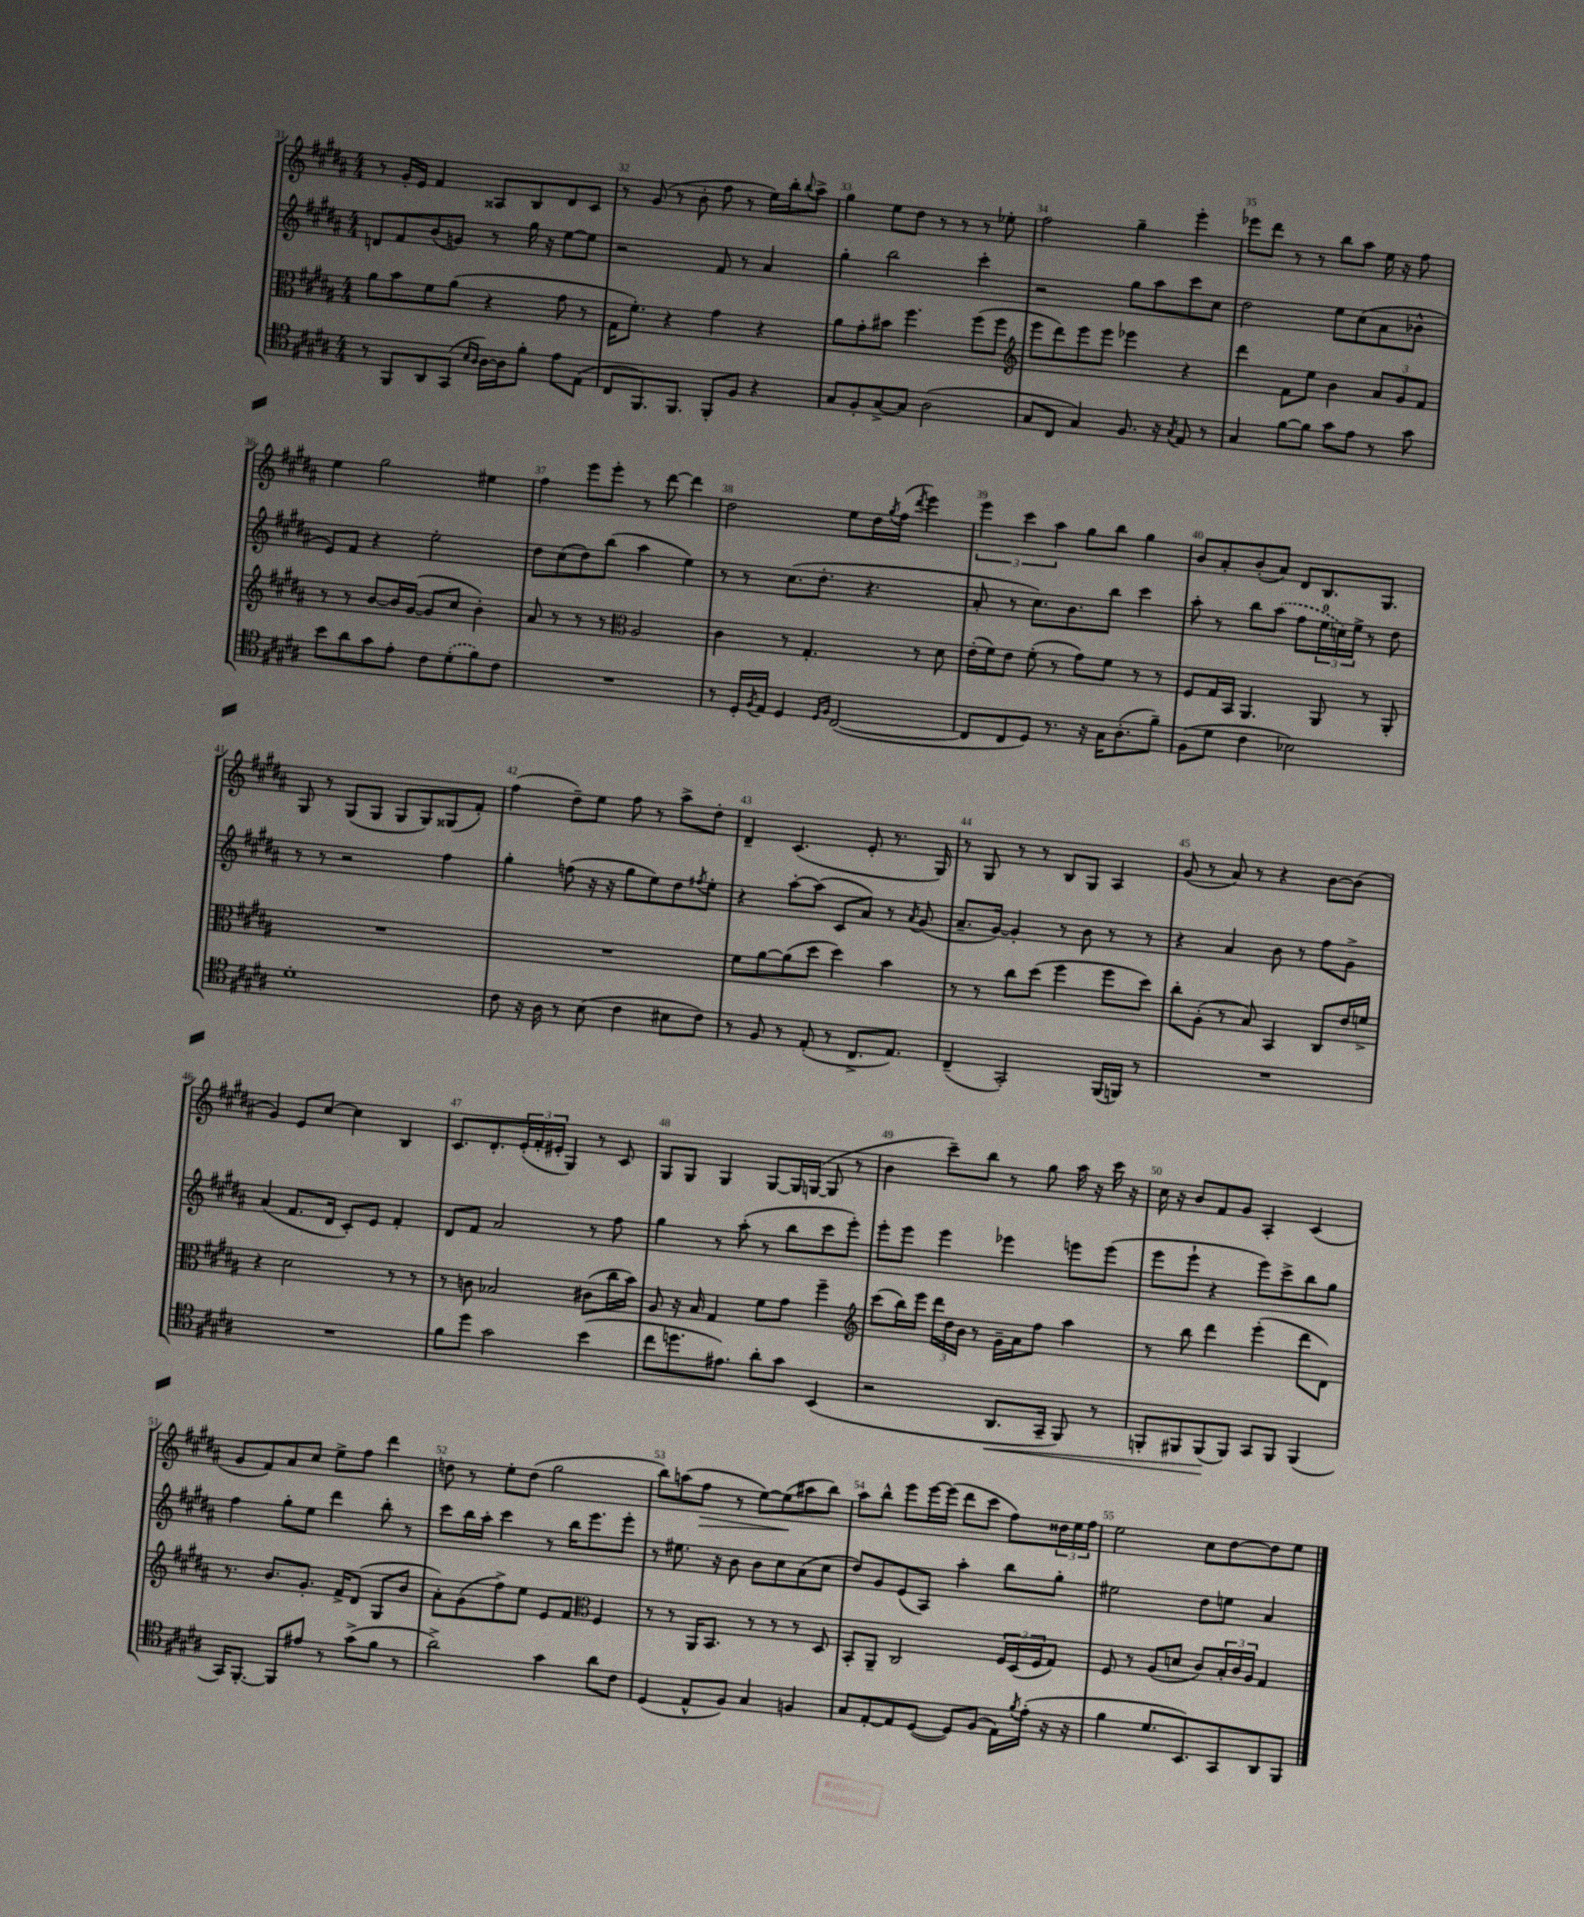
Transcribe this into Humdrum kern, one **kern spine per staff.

**kern	**kern	**kern	**kern
*staff4	*staff3	*staff2	*staff1
*clefC4	*clefC3	*clefG2	*clefG2
*k[f#c#g#d#a#]	*k[f#c#g#d#a#]	*k[f#c#g#d#a#]	*k[f#c#g#d#a#]
*M4/4	*M4/4	*M4/4	*M4/4
8r	8a#\L	8d/L	8r
8FF#/L	8b\	8f#/	16g#'/LL
.	.	.	16e/JJ
8AA#/	8f#\	(8b/	4f#/
(8GG#/J	(8a#\J	8g/J)	.
16qqB/LL	.	.	.
16qqA#/JJ	.	.	.
[16A#\LL)	4r	8r	8A##/L
16A#\]J	.	.	.
8f#'\J	.	16gg#\	8B/
.	.	16r	.
8e\L	8g#\	[8ee\L	8d#/
(8E\J	8r	8ee\]J	8c#/J
=	=	=	=
8C#/L	16G#\LK	2r	8r
.	8.f#'\J)	.	.
8.FF#/)	.	.	(8g#/
.	4r	.	8r
8.FF#/J	.	.	.
.	.	.	8b'\
8FF#'/L	4g#\	8f#/	8ff#\
8F#/J	.	8r	8r
4r	4r	4a#/	16ee\LL)
.	.	.	16bb'\J
.	.	.	8qqbb/
.	.	.	8aa#^\J
=	=	=	=
8G#/L	8a#\L	4gg#'\	4gg#\
8F#'/	8g#'\	.	.
[8G#^/	8b#\J	2bb\	8ee\L
8G#/]J	4.ff#\	.	8dd#\J
(2A#\	.	.	8r
.	.	.	8r
.	(8ff#\L	4ccc#'\	8r
.	8ff#\J	.	8ee-'\
=	=	=	=
*	*clefG2	*	*
8G#/L	8eee\L	2r	2ff#\
8C#/J	8ddd#\)	.	.
4G#/)	8eee\	.	.
.	8eee\J	.	.
8.F#/	4eee-\	8gg#\L	4gg#~\
.	.	8aa#\	.
16r	.	.	.
8qG#/	.	.	.
8E/	4r	8ccc#\	4eee'\
8r	.	8cc#\J	.
=	=	=	=
4G#/	4ddd#\	2dd#\	8eee-\L
.	.	.	8ddd#\J
[8f#\L	8f#\L	.	8r
8f#\]J	8ee\J	.	8r
8g#\L	4b\	8ee\L	8bb\L
8e\J	.	(8cc#\	8aa#\J
8r	12a#/L	8a#\	16ee\
.	.	.	16r
.	12g#/	.	.
8g#\	.	8b-^^\J	8ff#\
.	12f#/J	.	.
=	=	=	=
8b\L	8r	8e/L)	4ee\
8a#\	8r	8f#/J	.
8g#\	[8b/L	4r	2gg#\
8e'\J	16b/]L	.	.
.	([16g#/JJ	.	.
8c#\L	8g#/]L	2ee'\	.
(8d#'\	8cc#/J	.	.
8f#\)	4b'\)	.	4ee#\
8c#\J	.	.	.
=	=	=	=
1r	8a#/	8dd#\L	4ff#\
.	8r	(8cc#\	.
.	8r	8dd#\)	8eee\L
.	8r	(8bb\J	8eee'\J
*	*clefC3	*	*
.	2A#/	4aa#\	8r
.	.	.	[8ddd#\
.	.	4ee\)	4ddd#\]
=	=	=	=
8r	4c#\	8r	2dd#\
16D#'/LL	.	8r	.
8qF#/	.	.	.
16E/JJ	.	.	.
4D#/	8r	(8.cc#\L	.
.	4.G#'/	.	.
.	.	8.dd#'\J	.
16qqD#/LL	.	.	.
16qqF#/JJ	.	.	.
([2C#/	.	.	8ee\L
.	.	4.r	16dd#\L
.	.	.	8qgg#/
.	.	.	(16ff#\JJ
.	.	.	8qddd#/
.	8r	.	4eee\)
.	8d#\	.	.
=	=	=	=
8C#/]L	(16e'\LL	8a#'/	6eee\
.	16f#\J)	.	.
8C#/	8e\J	8r	.
.	.	.	6ccc#\
8D#/J)	(8f#'\	8.cc#\L)	.
.	.	.	6aa#\
8.r	8r	.	.
.	.	8.b\	.
.	8g#\L)	.	8gg#\L
16r	.	.	.
16G#\LK	8f#\J	8bb\J	8bb\J
(8.A#'\	.	.	.
.	8r	4ccc#\	4gg#\
8f#~\J)	8r	.	.
=	=	=	=
(8F#\L	8F#/L	8aa#'\	8b/L
8d#\J	16G#/L	8r	8a#'/
.	16BB/JJ	.	.
4c#\	4.AA#/	8bb\L	(8b'/
.	.	(8aa#\J	8a#/J)
2B-\)	.	8ff#\L	8d#/L
.	8AA#/	24ee\L	8.B/
.	.	24cc\)	.
.	.	24ee^\JJ	.
.	8r	8r	.
.	.	.	8.G#/J
.	8AA#'/	8dd#\	.
=	=	=	=
1d#'	1r	8r	8G#/
.	.	8r	8r
.	.	2r	(8G#/L
.	.	.	8G#/J
.	.	.	8G#/L
.	.	.	8G#/)
.	.	4ff#\	(8G##/
.	.	.	8f#'/J)
=	=	=	=
8c#\	1r	4gg#'\	(4ff#\
16r	.	.	.
16A#\	.	.	.
8r	.	(8ff\	8dd#~\L)
(8B\	.	16r	8ee\J
.	.	16r	.
4c#\	.	8gg#\L	8ff#\
.	.	8ee\)	8r
8B#\L	.	8dd#\	8aa#^\L
.	.	8qff#/	.
8c#\J)	.	8ee'\J	8dd#'\J
=	=	=	=
8r	8f#\L	4r	4d#~/
8F#/	[8a#\	.	.
8r	(8a#\]	[8aa#'\L	(4.c#/
(8E'/	8dd#\J	(8aa#\]J	.
8r	4dd#\)	8c#/L	.
8.C#^/L	.	8a#/J)	8e'/
.	4b\	8r	8.r
8.E/J)	.	.	.
.	.	8qa#/	.
.	.	(8g#/	.
.	.	.	16G#/)
=	=	=	=
(4C#~/	8r	8.a#~/L	8r
.	8r	.	8G#/
.	.	[16g#/Jk)	.
2GG#'/)	8cc#\L	4g#'/]	8r
.	(8dd#\J	.	8r
.	4ff#\	8r	8B/L
.	.	8b\	8G#/J
(16FF#/LL	8ff#\L	8r	4A#/
16FF/JJ)	.	.	.
8r	8dd#\J)	8r	.
=	=	=	=
1r	8cc#'\L	4r	(8g#/
.	(8A#'\J	.	8r
.	8r	4a#/	8a#/)
.	8B/)	.	8r
.	4BB/	8b\	4r
.	.	8r	.
.	8C#/L	8ff#\L	[8b\L
.	16e/L	8g#^\J	(8b\]J
.	16f^/JJ	.	.
=	=	=	=
1r	4r	(4a#/	4g#/)
.	2d#\	8.f#/L	8e/L
.	.	.	[8cc#/J
.	.	16d#/Jk	.
.	.	8c#'/L)	4cc#\]
.	.	8e/J	.
.	8r	4f#'/	4B/
.	8r	.	.
=	=	=	=
8f#\L	8r	8d#/L	8.c#/L
8dd#\J	8c\	8f#/J	.
.	.	.	8.d#'/
2g#\	2B-/	2a#/	.
.	.	.	(24e'/L
.	.	.	24f#'/
.	.	.	24e#'/JJ
.	.	.	4G#/)
(4b\	(8c#\L	8r	8r
.	16cc#\L	8ff#\	8c#/
.	16b\JJ)	.	.
=	=	=	=
8cc#\L	8A#/	4gg#\	8G#/L
8.dd\	16r	.	8G#/J
.	16B/	.	.
.	4G#/	8r	4G#/
8.e#\J)	.	.	.
.	.	(8aa#'\	.
8a#'\L	8f#\L	8r	[8G#/L
8g#\J	8g#\J	8bb\L	16G#/]L
.	.	.	([16G/JJ
(4BB/	4ff#~\	8ccc#\	8G/]
.	.	8eee'\J)	8r
=	=	=	=
*	*clefG2	*	*
2r	(8ccc#\L	8eee'\L	4b\
.	16bb\L)	8eee\J	.
.	16eee\JJ	.	.
.	24ddd#\LL	4eee\	8ccc#~\L)
.	24dd#\	.	.
.	24b\JJ	.	.
.	8r	.	8bb\J
8.AA#/L	16g#~\LL	4eee-\	8r
.	16a#\J	.	.
.	8ff#\J	.	8gg#\
16GG#~/Jk	.	.	.
8FF#/)	4aa#\	8eee\L	16aa#\
.	.	.	16r
8r	.	(8eee\J	16ccc#\
.	.	.	16r
=	=	=	=
8FF'/L	8r	8eee\L	16cc#\
.	.	.	16r
8FF#/	8bb\	8eee`\J	8b/L
(8FF#/	4ddd#\	4r	8f#/
8FF#/J)	.	.	8g#/J
8GG#/L	(4eee'\	8eee\L)	4A#'/
8FF#/J	.	8ccc#^\	.
(4FF#/	8ddd#\L	8bb\	(4c#/
.	8d#\J)	8gg#\J	.
=	=	=	=
16GG#/LK)	8.r	4ff#\	8g#/L
[8.FF#'/J	.	.	.
.	.	.	8f#/)
.	8.b/L	.	.
8FF#/]L	.	8gg#'\L	8a#/
8e#/J	8.g#'/J	8ee\J	8cc#/J
8r	.	4ddd#\	8ee^\L
.	16f#^/LK	.	.
(8g#^\L	(8d#/J	.	8ff#\J
8f#\J	8G#/L	8bb'\	4ddd#\
8r	8b/J	8r	.
=	=	=	=
2a#^\)	8a#'\L)	8ccc#\L	8dd\
.	(8g#\	16bb\L	8r
.	.	16aa#'\JJ	.
.	8ff#^\)	4ccc#\	8ee'\L
.	8ee\J	.	(8dd\J
4g#\	8e/L	8r	2gg#\
.	8f#/J	16bb\LK	.
.	.	8.eee\	.
*	*clefC3	*	*
8a#\L	4F#/	.	.
8c#\J	.	8eee'\J	.
=	=	=	=
(4D#/	8r	8r	8bb\L)
.	8r	8.ee#\	(8aa\
8E^^/L	16AA#/LK	.	8ff#\J
.	8.BB/J	16r	.
8F#/J)	.	8b\	8r
4G#/	8r	8b\L	[8ee\L)
.	8r	8cc#\	(8ee\]
4F/	8r	(8a#\	8aa#\
.	8D#/	8cc#\J	8bb\J)
=	=	=	=
8G#/L	8BB'/L	8dd#/L)	8aa#\L
[8E'/	8AA#~/J	8g#/	8bb^^\J
8E/]	2C#/	(8e/	8eee\L
([8D#/J	.	8A#/J)	[16eee\L
.	.	.	(16eee\]JJ
8D#/]L)	.	4aa#'\	8ddd#\L
(8F#/J	.	.	8ccc#\J
16E\LL)	24F#/LL	8bb\L	8ff#\L)
.	(24D#/	.	.
8qf#/	.	.	.
(16e'\JJ	.	.	.
.	24F#/J	.	.
16r	8G#/J)	8gg#'\J	24dd##\L
.	.	.	24ee\
16r	.	.	.
.	.	.	24ff#\JJ
=	=	=	=
4f#\	8F#/	2ee#\	2ee\
.	8r	.	.
8.d#/L	(8A#/L	.	.
.	8d/J	.	.
8.BB/)	.	.	.
.	8c#/L)	8dd#\L	8cc#\L
8GG#/	24B'/L	8ee\J	[8dd#\
.	24c#/	.	.
.	24A#/JJ	.	.
8AA#/	4G#/	4a#/	8dd#\]
8FF#/J	.	.	8ee\J
==	==	==	==
*-	*-	*-	*-
